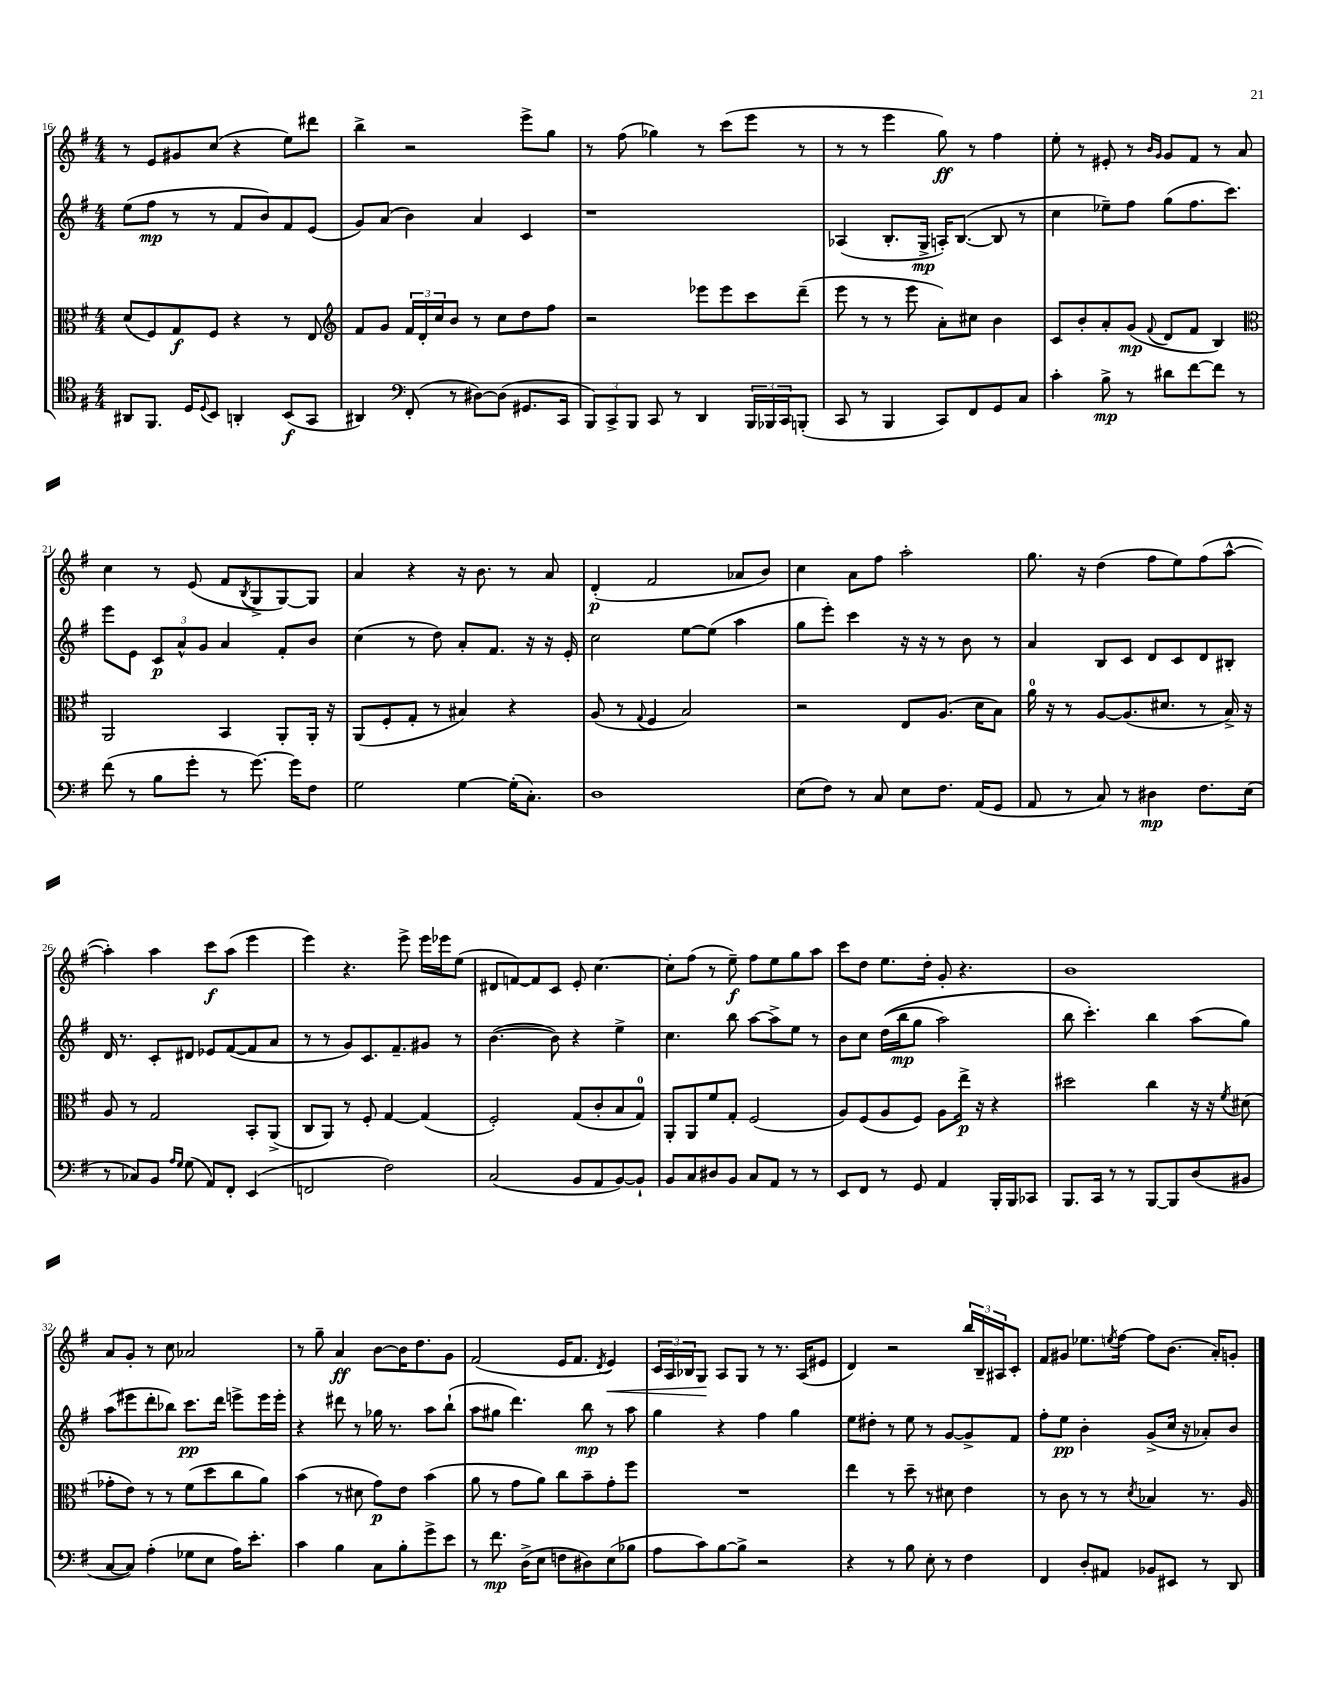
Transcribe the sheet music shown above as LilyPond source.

<<
\new StaffGroup <<
\new Staff = "s0" {
    \clef treble \key g \major \numericTimeSignature \time 4/4
    r8 e'8 gis'8 c''8( r4 e''8) dis'''8 |
    b''4-> r2 e'''8-> g''8 |
    r8 fis''8( ges''4) r8 c'''8( e'''8 r8 |
    r8 r8 e'''4 g''8\ff) r8 fis''4 |
    e''8-. r8 eis'8-. r8 \grace { b'16 g'16 } g'8 fis'8 r8 a'8 |
    c''4 r8 e'8( fis'8 \acciaccatura { b8 } g8-> g8~) g8 |
    a'4 r4 r16 b'8. r8 a'8 |
    d'4-.\p( fis'2 aes'8 b'8) |
    c''4 a'8 fis''8 a''2-. |
    g''8. r16 d''4( fis''8 e''8) fis''8( a''8~-^ |
    a''4-.) a''4 c'''8\f a''8( e'''4 |
    e'''4) r4. e'''8-> e'''16 ees'''16 e''8( |
    dis'8 f'8~) f'8 c'8 e'8-. c''4.~ |
    c''8-. fis''8( r8 e''8--\f) fis''8 e''8 g''8 a''8 |
    c'''8 d''8 e''8. d''16-. g'8-. r4. |
    b'1 |
    a'8 g'8-. r8 c''8 aes'2 |
    r8 g''8-- a'4\ff b'8~ b'16 d''8. g'8 |
    fis'2( e'16 fis'8. \acciaccatura { d'8 } e'4\<) |
    \tuplet 3/2 { c'16 a16 bes16 } g8\! a8 g8 r8 r8. a16( eis'8 |
    d'4) r2 \tuplet 3/2 { b''16 b16-- ais16 } c'8-. |
    fis'8 gis'8 ees''8. \acciaccatura { e''8 } fis''16~ fis''8 b'8.( a'16-.) g'8-. \bar "|." |
}
\new Staff = "s1" {
    \clef treble \key g \major \numericTimeSignature \time 4/4
    e''8( fis''8\mp r8 r8 fis'8 b'8) fis'8 e'8( |
    g'8) a'8( b'4) a'4 c'4 |
    r1 |
    aes4( b8.-. g16->\mp a16-.) b8.~( b8 r8 |
    c''4 ees''8--) fis''8 g''8( fis''8. c'''8.) |
    e'''8 e'8 \tuplet 3/2 { c'8\p a'8-^ g'8 } a'4 fis'8-. b'8 |
    c''4( r8 d''8) a'8-. fis'8. r16 r16 e'16-. |
    c''2 e''8~ e''8( a''4 |
    g''8 e'''8-.) c'''4 r16 r16 r8 b'8 r8 |
    a'4 b8 c'8 d'8 c'8 d'8 bis8-. |
    d'16 r8. c'8-. dis'8 ees'8 fis'8~( fis'8 a'8 |
    r8 r8 g'8) c'8. fis'8.-- gis'8 r8 |
    b'4.~( b'8) r4 e''4-> |
    c''4. b''8 a''8~ a''8-> e''8 r8 |
    b'8 c''8 d''16(\( b''16\mp g''8 a''2) |
    b''8 c'''4.-.\) b''4 a''8( g''8) |
    a''8( eis'''8 d'''8-. bes''8) c'''8.\pp d'''16 e'''8-> e'''16 e'''16-. |
    r4 dis'''8 r8 ges''16 r8. a''8 b''8-!( |
    a''8 gis''8 d'''4.) b''8\mp r8 a''8 |
    g''4 r4 fis''4 g''4 |
    e''8 dis''8-. r8 e''8 r8 g'8~ g'8-> fis'8 |
    fis''8-. e''8\pp b'4-. g'8->( c''16 r16 aes'8-.) b'8 \bar "|." |
}
\new Staff = "s2" {
    \clef alto \key g \major \numericTimeSignature \time 4/4
    d'8( fis8) g8\f fis8 r4 r8 e8 |
    \clef treble fis'8 g'8 \tuplet 3/2 { fis'16 d'16-. c''16 } b'8 r8 c''8 d''8 fis''8 |
    r2 ees'''8 ees'''8 c'''8 d'''8--( |
    e'''8 r8 r8 e'''8 a'8-.) cis''8 b'4 |
    c'8 b'8-. a'8-. g'8\mp( \appoggiatura { fis'8 } d'8 fis'8 b4) |
    \clef alto a,2 b,4 a,8-. a,16-. r16 |
    a,8( fis8-. g8-. r8 bis4) r4 |
    a8( r8 \appoggiatura { g8 } fis4 b2) |
    r2 e8 a8.( d'16 b8) |
    a'16-0 r16 r8 a8~ a8.( dis'8. r8 b16->) r16 |
    a8 r8 g2 b,8-. a,8->( |
    c8 a,8) r8 fis8-. g4~ g4( |
    fis2-.) g8( c'8-. b8 g8-0) |
    a,8-. a,8 fis'8 g8-. fis2( |
    a8) fis8( a8 fis8) a8 e''16->\p r16 r4 |
    dis''2 c''4 r16 r16 \acciaccatura { fis'8 } dis'8( |
    ges'8-. e'8) r8 r8 fis'8( d''8 c''8 a'8) |
    b'4( r8 dis'8 g'8\p) e'8 b'4( |
    a'8 r8 g'8 a'8) c''8 b'8-- g'8-. fis''8 |
    R1 |
    e''4 r8 d''8-- r8 dis'8 e'4 |
    r8 c'8 r8 r8 \acciaccatura { d'8 } bes4 r8. a16 \bar "|." |
}
\new Staff = "s3" {
    \clef tenor \key g \major \numericTimeSignature \time 4/4
    ais,8 fis,8. d16 \appoggiatura { d8 } b,8 a,4-. b,8\f( g,8 |
    ais,4) \clef bass fis,8-.( r8 dis8~) dis8( gis,8. c,16 |
    \tuplet 3/2 { b,,8) c,8-> b,,8 } c,8 r8 d,4 \tuplet 3/2 { b,,16 bes,,16 c,16 } b,,8-.( |
    c,8 r8 b,,4 c,8) fis,8 g,8 c8 |
    c'4-. b8->\mp r8 dis'8 fis'8~ fis'8 r8 |
    fis'8( r8 b8 g'8-. r8 g'8.~) g'16 fis8 |
    g2 g4~ g16-.( c8.-.) |
    d1 |
    e8( fis8) r8 c8 e8 fis8. a,16( g,8 |
    a,8 r8 c8) r8 dis4\mp fis8. e16( |
    r8 ces8) b,8 \grace { a16 g16 } g8( a,8) fis,8-. e,4( |
    f,2 fis2) |
    c2( b,8 a,8 b,8~) b,8-! |
    b,8 c8 dis8 b,8 c8 a,8 r8 r8 |
    e,8 fis,8 r8 g,8 a,4 b,,16-. b,,16 ces,8 |
    b,,8. c,16 r8 r8 b,,8~ b,,8 d8( bis,8 |
    c8~ c8) a4-.( ges8 e8 a16) e'8.-. |
    c'4 b4 c8 b8-. g'8-> e'8 |
    r8 fis'8.\mp d16->( e8 f8 dis8) e8( bes8 |
    a8 c'8) b8~ b8-> r2 |
    r4 r8 b8 e8-. r8 fis4 |
    fis,4 d8-. ais,8 bes,8 eis,8 r8 d,8 \bar "|." |
}
>>
>>
\layout { \context { \Score currentBarNumber = #16 } }
